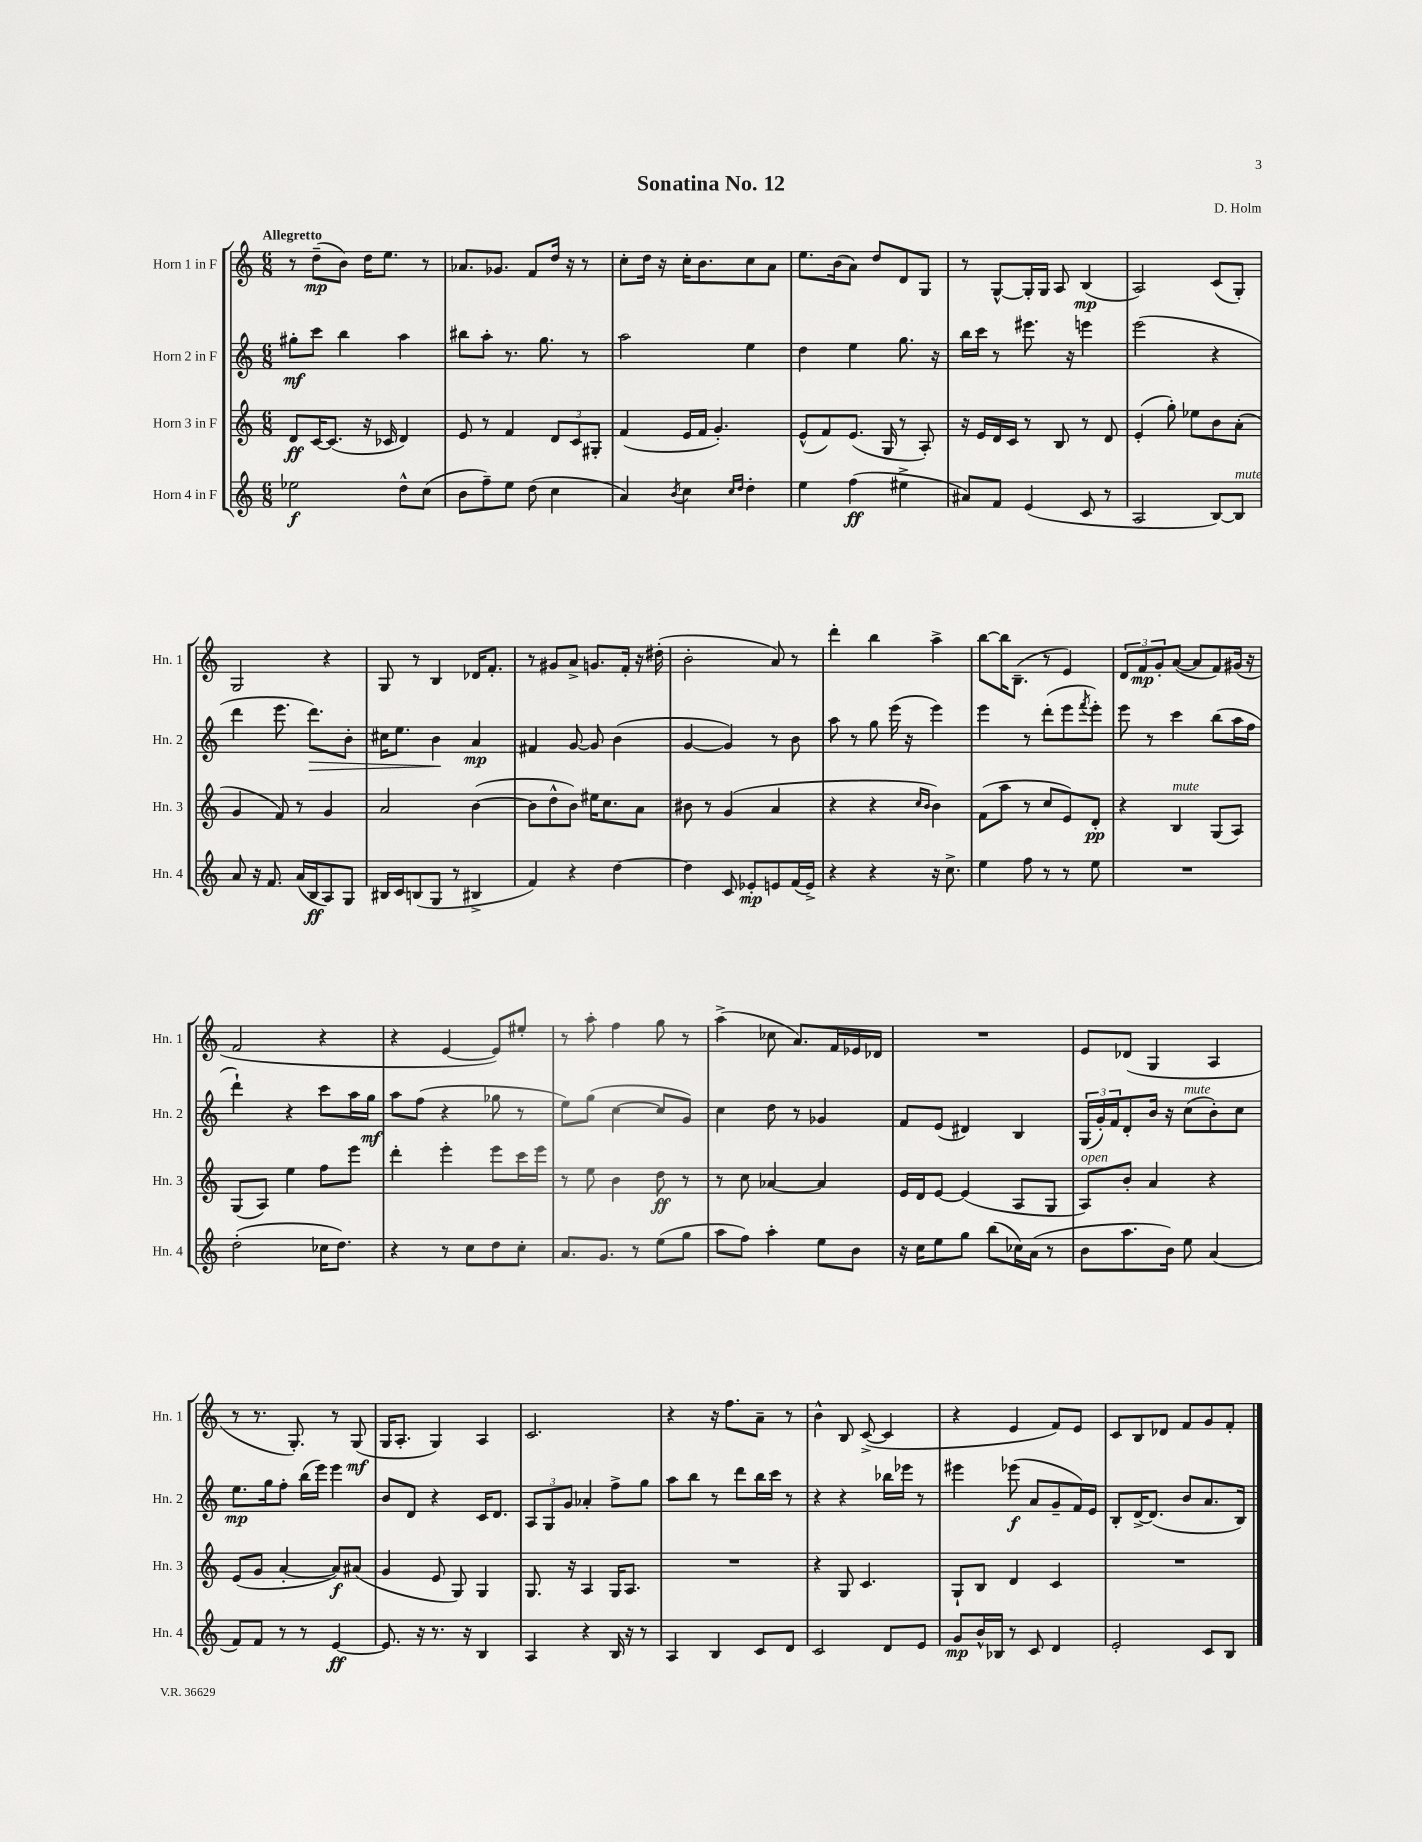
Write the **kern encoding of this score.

**kern	**kern	**kern	**kern
*staff4	*staff3	*staff2	*staff1
*clefG2	*clefG2	*clefG2	*clefG2
*k[]	*k[]	*k[]	*k[]
*M6/8	*M6/8	*M6/8	*M6/8
2ee-	8d	8gg#'	8r
.	[16c	8ccc	(8dd~
.	(8.c]	.	.
.	.	4bb	8b)
.	16r	.	16dd
.	16c-	.	8.ee
8dd^^	4d)	4aa	.
(8cc	.	.	8r
=	=	=	=
8b	8e	8bb#	8.a-
8ff~)	8r	8aa'	.
.	.	.	8.g-
8ee	4f	8.r	.
(8dd	.	.	8f
.	.	8.gg	.
4cc	12d	.	16dd
.	.	.	16r
.	12c	.	.
.	.	8r	8r
.	12G#'	.	.
=	=	=	=
4a)	(4f	2aa	8cc'
.	.	.	16dd
.	.	.	16r
8qb	.	.	.
4cc	16e	.	16cc'
.	16f	.	8.b
.	4.g')	.	.
16qqcc	.	.	.
16qqdd	.	.	.
4dd'	.	4ee	8cc
.	.	.	8a
=	=	=	=
4ee	(8e^^	4dd	8.ee
.	8f)	.	.
.	.	.	(16b
(4ff	(8.e	4ee	8a)
.	.	.	8dd
.	16G	.	.
4ee#^	8r	8.gg	8d
.	8A')	.	8G
.	.	16r	.
=	=	=	=
8a#)	16r	16bb	8r
.	16e	16ccc	.
8f	16d	8r	[8G^^
.	16c	.	.
(4e	8r	8.eee#	16G']
.	.	.	16G
.	8B	.	8A
.	.	16r	.
8c	8r	4eee	(4B
8r	8d	.	.
=	=	=	=
2A	(4e'	(2eee	2A)
.	8gg')	.	.
.	8ee-	.	.
[8B)	8b	4r	(8c
8B]	(8a'	.	8G')
=	=	=	=
8a	4g	4ddd	2G
16r	.	.	.
8.f	.	.	.
.	8f)	8.eee	.
(16a	8r	.	.
16B	.	8.ddd)	.
8A)	4g	.	4r
8G	.	8b'	.
=	=	=	=
16B#	2a	16cc#	8G
16c	.	8.ee	.
(8B	.	.	8r
8G	.	4b	4B
8r	.	.	.
4B#^	([4b	4a	16d-
.	.	.	8.f'
=	=	=	=
4f)	8b]	4f#	8r
.	8dd^^	.	8g#
4r	8b)	[8g	8a^
.	16ee#	8g]	8.g
.	8.cc	.	.
[4dd	.	(4b	.
.	.	.	16f'
.	8a	.	16r
.	.	.	(16dd#'
=	=	=	=
4dd]	8b#	[4g	2b'
.	8r	.	.
8c	(4g	4g])	.
8e-'	.	.	.
8e	4a	8r	8a)
(16f	.	8b	8r
16e^)	.	.	.
=	=	=	=
4r	4r	8aa	4ddd'
.	.	8r	.
4r	4r	8gg	4bb
.	.	(16eee	.
.	.	16r	.
.	16qqcc	.	.
.	16qqb	.	.
16r	4b)	4eee)	4aa^
8.cc^	.	.	.
=	=	=	=
4ee	(8f	4eee	[8bb
.	8aa	.	16bb]
.	.	.	(8.B~
8ff	8r	8r	.
8r	8cc	(8ddd'	8r
8r	8e)	8eee	4e)
.	.	8qfff	.
8ee	8d'	8eee')	.
=	=	=	=
2.r	4r	8eee	12d
.	.	.	12f
.	.	8r	.
.	.	.	12g'
.	4B	4ccc	([8a
.	.	.	8a]
.	(8G	(8bb	8f)
.	8A)	16aa	(16g#
.	.	16ff	16r
=	=	=	=
(2dd'	(8G	4ddd`)	2f
.	8A)	.	.
.	4ee	4r	.
16cc-	8ff	8ccc	4r
8.dd)	.	.	.
.	8eee	16aa	.
.	.	16gg	.
=	=	=	=
4r	4ddd'	8aa	4r
.	.	(8ff	.
8r	4eee'	4r	[4e
8cc	.	.	.
8dd	8eee	8gg-	8e])
8cc'	16ccc	8r	8ee#'
.	16eee	.	.
=	=	=	=
8.a	8r	8ee)	8r
.	8ee	(8gg	8aa'
8.g	.	.	.
.	4b	[4cc	4ff
8r	.	.	.
(8ee	8dd	8cc]	8gg
8gg	8r	8g)	8r
=	=	=	=
8aa	8r	4cc	(4aa^
8ff)	8cc	.	.
4aa'	[4a-	8dd	8cc-
.	.	8r	8.a)
8ee	4a-]	4g-	.
.	.	.	16f
8b	.	.	16e-
.	.	.	16d-
=	=	=	=
16r	16e	8f	2.r
16cc	16d	.	.
8ee	[8e	(8e	.
8gg	(4e]	4d#)	.
(8bb	.	.	.
16cc-)	8A	4B	.
(16a	.	.	.
8r	8G	.	.
=	=	=	=
8b	8A)	(24G	8e
.	.	24g')	.
.	.	24f	.
8.aa	8b'	8d'	(8d-
.	4a	16b	4G
16b)	.	16r	.
8ee	.	(8cc	.
(4a	4r	8b')	4A
.	.	8cc	.
=	=	=	=
8f)	(8e	8.ee	8r
8f	8g	.	8.r
.	.	16gg	.
8r	[4a'	8ff'	.
.	.	.	8.G')
8r	.	(16bb	.
.	.	16eee)	.
[4e	8a])	4eee	8r
.	(8a#	.	(8G
=	=	=	=
8.e]	4g	8b	16G
.	.	.	8.A'
.	.	8d	.
16r	.	.	.
8.r	8e	4r	4G)
.	8G)	.	.
16r	.	.	.
4B	4G	16c	4A
.	.	8.d	.
=	=	=	=
4A	8.G	12A	2.c
.	.	12G	.
.	.	12g	.
.	16r	.	.
4r	4A	4a-'	.
16B	16G	8ff^	.
16r	8.A	.	.
8r	.	8gg	.
=	=	=	=
4A	2.r	8aa	4r
.	.	8bb	.
4B	.	8r	16r
.	.	.	8.ff
.	.	8ddd	.
8c	.	16bb	8a~
.	.	16ccc	.
8d	.	8r	8r
=	=	=	=
2c	4r	4r	4b^^
.	8G	4r	8B
.	4.c	.	([8c^
8d	.	16bb-	4c]
.	.	16eee-	.
8e	.	8r	.
=	=	=	=
8g	8G`	4eee#	4r
16b^^	8B	.	.
16B-	.	.	.
8r	4d	(8eee-	4e
8c	.	8a	.
4d	4c	8g~	8f)
.	.	16f)	8e
.	.	16e	.
=	=	=	=
2e'	2.r	8B'	8c
.	.	[16d^	8B
.	.	(8.d]	.
.	.	.	8d-
.	.	8b	8f
8c	.	8.a	8g
8B	.	.	8f'
.	.	16B)	.
==	==	==	==
*-	*-	*-	*-
